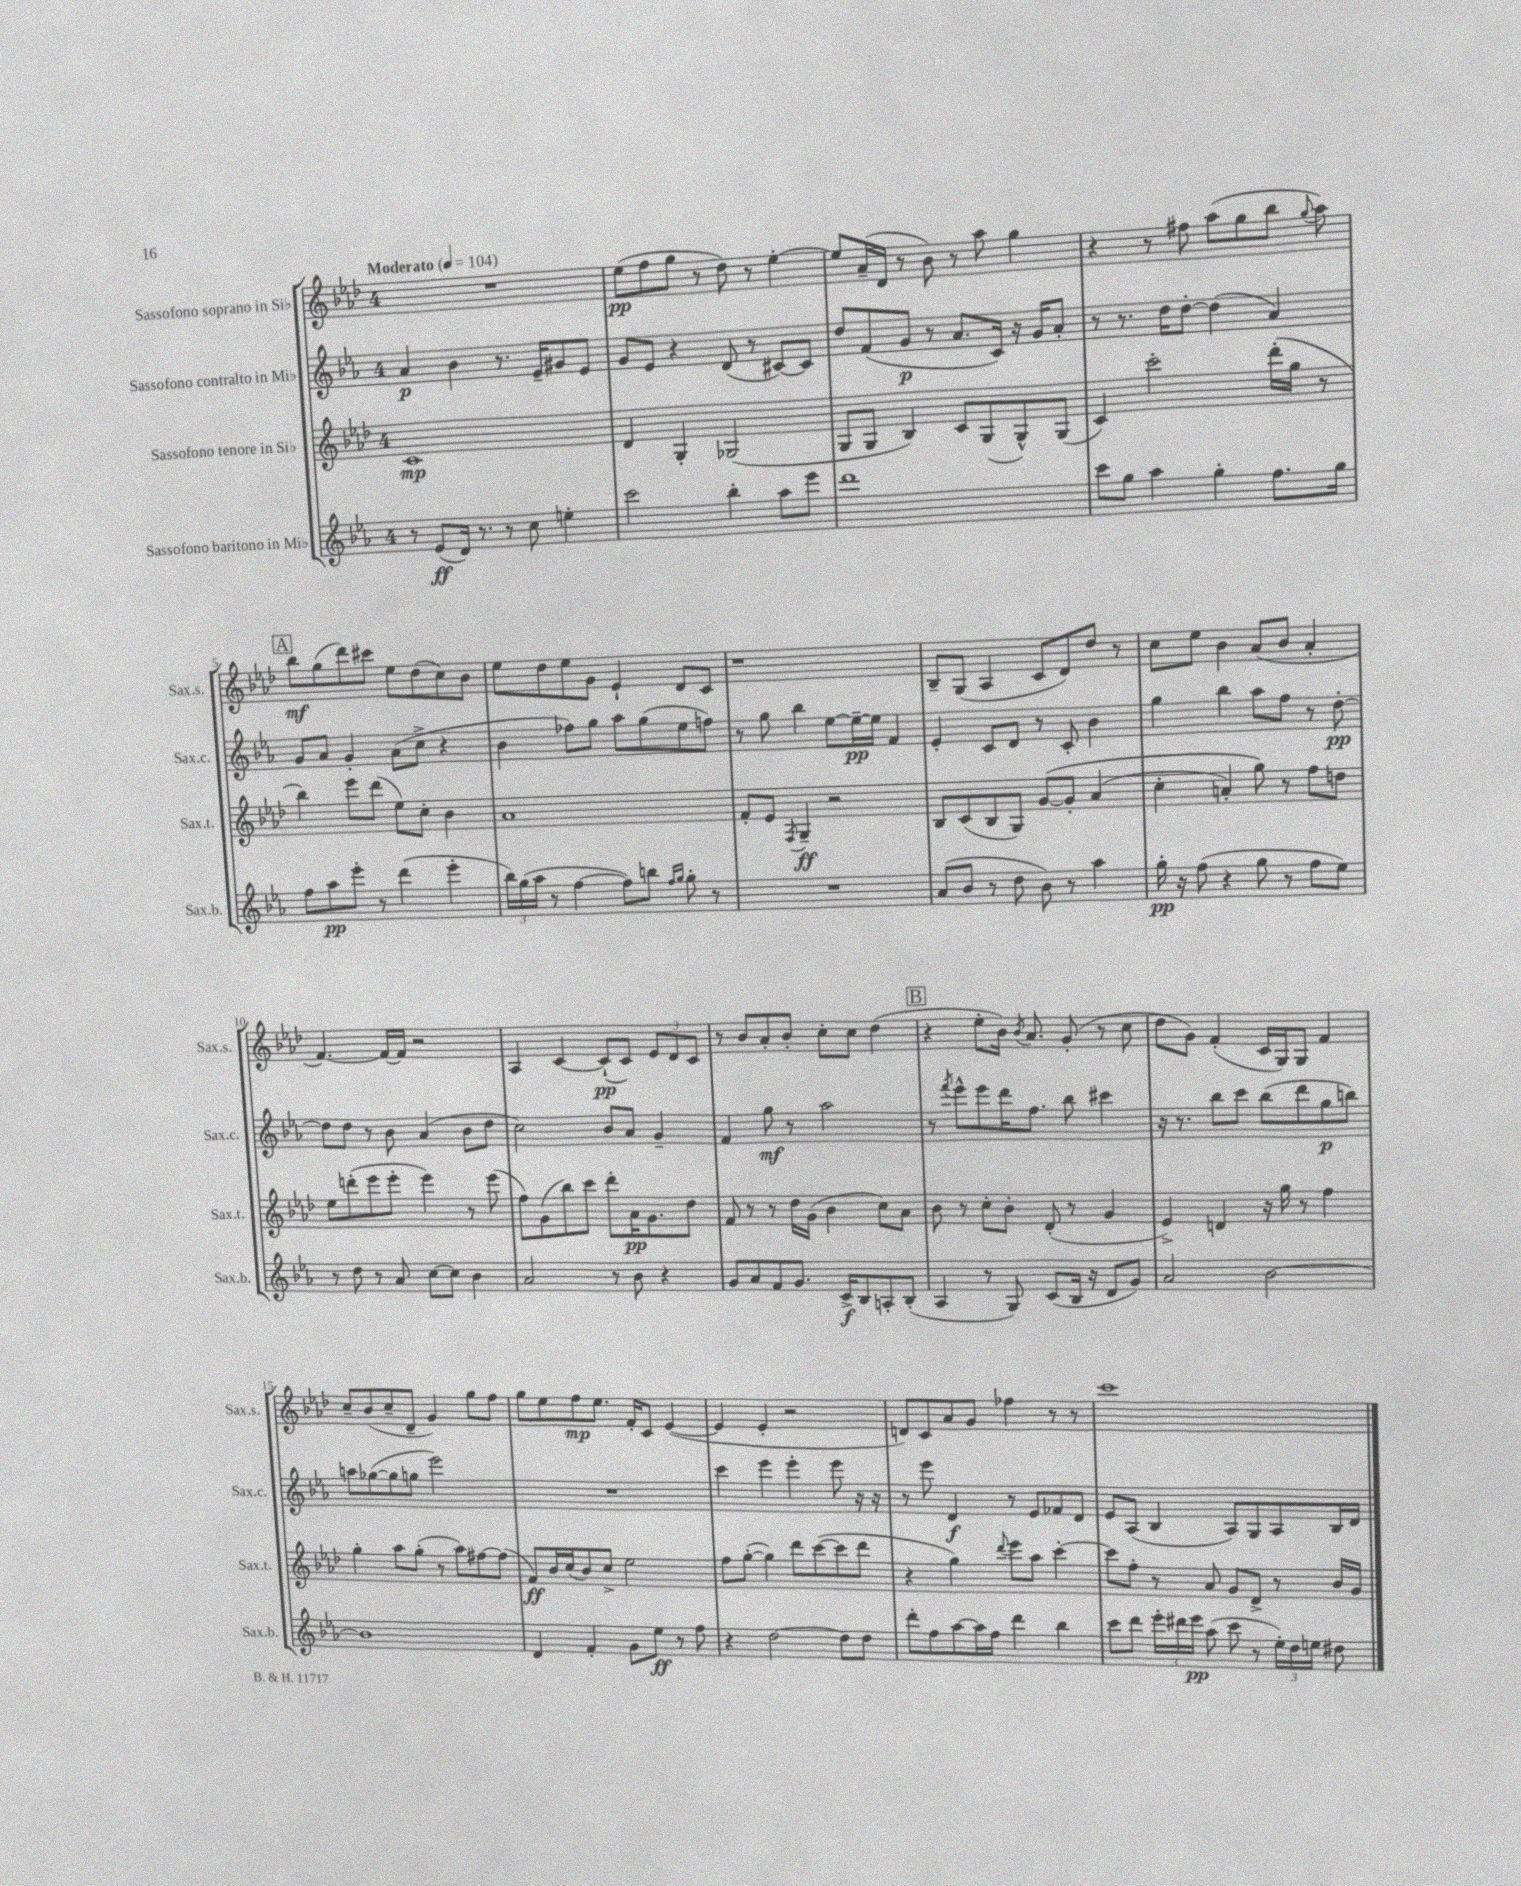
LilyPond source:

<<
\new StaffGroup <<
\new Staff = "s0" \with { instrumentName = "Sassofono soprano in Sib" shortInstrumentName = "Sax.s." } {
    \clef treble \key aes \major \once \override Staff.TimeSignature.style = #'single-digit \time 4/4 \tempo "Moderato" 4 = 104
    \autoBeamOff R1 |
    ees''8[\pp( f''8 g''8] r8 des''8) r8 ees''4~-. |
    ees''8[ aes'16--( des'16] r8 bes'8) r8 aes''8 g''4 |
    r4 r8 fis''8 aes''8[( g''8 bes''8] \appoggiatura { g''8 } aes''8) |
    \mark \markup { \box "A" } bes''8[\mf g''8( des'''8) cis'''8] ees''8[ des''8( c''8) bes'8] |
    ees''8[ des''8 ees''8 g'8] ees'4-! des'8[ c'8] |
    r1 |
    bes8[-- g8]( aes4 c'8[ des'8) des''8] r8 |
    c''8[ ees''8] bes'4 aes'8[( bes'8] aes'4-. |
    f'4.~) f'16[~ f'16] r2 |
    aes4 c'4~ c'8[-!\pp( c'8]) \tuplet 3/2 { ees'8[ des'8 c'8] } |
    r8 bes'8[ aes'8-. bes'8]-. c''8[-. c''8] des''4( |
    \mark \markup { \box "B" } r4 ees''8[-. bes'16]) \acciaccatura { bes'8 } aes'8. g'8-.( r8 c''8 |
    des''8[ g'8]) f'4-.( c'16[ g16) g8] f'4 |
    c''8[-- bes'8( c''8-- des'8]-- g'4) g''8[ f''8] |
    g''8[ ees''8 f''8\mp ees''8.] f'16[-. c'8] ees'4~( |
    ees'4 ees'4-. r2 |
    d'8[) c'8 aes'8 g'8] fes''4 r8 r8 |
    c'''1 \bar "|." |
}
\new Staff = "s1" \with { instrumentName = "Sassofono contralto in Mib" shortInstrumentName = "Sax.c." } {
    \clef treble \key ees \major \once \override Staff.TimeSignature.style = #'single-digit \time 4/4
    \autoBeamOff aes'4\p bes'4 r8. ees'16[-- gis'8 ees'8] |
    g'8[ ees'8] r4 d'8( r8 cis'8[~) cis'8] |
    d''8[ f'8( g'8]\p r8 aes'8.[ c'16]) r16 g'16[ aes'8]-. |
    r8 r8. d''16[ d''8]~-. d''4( aes'4) |
    \mark \markup { \box "A" } g'8[ aes'8] g'4-. aes'8[( c''8]-> r4 |
    bes'4 fes''8[) g''8] aes''8[ g''8( ees''8 f''8]) |
    r8 g''8 bes''4 ees''8[~ ees''16~--\pp ees''16] f'4 |
    ees'4-. c'8[ d'8] r8 c'8-. bes'4 |
    g''4 bes''4 aes''8[ f''8] r8 d''8~-.\pp |
    d''8[ d''8] r8 bes'8 aes'4( bes'8[ d''8] |
    c''2) bes'8[ aes'8] g'4-- |
    f'4 g''8\mf r8 aes''2 |
    \mark \markup { \box "B" } r8 \acciaccatura { f'''8 } ees'''8[-^ ees'''8 d'''16 f''8.] bes''8 cis'''4 |
    r16 r8. bes''8[ c'''8] bes''8[( d'''8 g''8\p b''8]) |
    a''8[ ges''8~( ges''8 g''8] ees'''2) |
    R1 |
    c'''4 ees'''4 ees'''4-. ees'''8 r16 r16 |
    r8 ees'''8 d'4\f r8 ees'8[ fes'8 d'8] |
    ees'8[ aes8]( bes4 aes8[) g8 aes8 bes16 d'16] \bar "|." |
}
\new Staff = "s2" \with { instrumentName = "Sassofono tenore in Sib" shortInstrumentName = "Sax.t." } {
    \clef treble \key aes \major \once \override Staff.TimeSignature.style = #'single-digit \time 4/4
    \autoBeamOff c'1\mp |
    des'4 g4-. ges2( |
    g8[ g8] bes4) c'8[ g8( g8-^) g8]( |
    c'4) c'''2-. des'''16[-.( g''16] r8 |
    \mark \markup { \box "A" } bes''4) ees'''8[ des'''8]( ees''8[) c''8]-. bes'4 |
    aes'1 |
    f'8[-. ees'8] \acciaccatura { f8 } g4--\ff r2 |
    bes8[ c'8( bes8 g8]) g'8[~\( g'8]-. aes'4( |
    c''4-. a'4-.) g''8\) r8 f''8[ d''8] |
    ees''8[ d'''8-.( ees'''8 ees'''8]-. ees'''4) r8 ees'''8( |
    f''8[) g'8( bes''8) c'''8] des'''8[-. aes'16\pp g'8. des''8] |
    f'8 r8 r8 des''16[ g'16]( bes'4 c''8[) aes'8] |
    \mark \markup { \box "B" } bes'8 r8 c''8[-. bes'8]-. des'8-.( r8 g'4 |
    ees'4->) d'4 r16 g''16 r8 f''4 |
    g''4-. aes''8[ g''8]-.( r8 aes''8[) fis''8~ fis''8]( |
    f'8[\ff) bes'16 c''16( bes'8) c''8]-> ees''2 |
    f''8[ g''8]~-.( g''4) des'''8[ c'''8~( c'''8 des'''8] |
    r4 g''4) \appoggiatura { des'''8 } ees'''8[ aes''8] c'''4~-. |
    c'''8[ f''8]-. r8 aes'8 g'8[ des'8]-> r8 bes'16[ g'16] \bar "|." |
}
\new Staff = "s3" \with { instrumentName = "Sassofono baritono in Mib" shortInstrumentName = "Sax.b." } {
    \clef treble \key ees \major \once \override Staff.TimeSignature.style = #'single-digit \time 4/4
    \autoBeamOff r8 ees'8[\ff( d'16]) r8. r8 c''8 e''4-. |
    c'''2 bes''4-. aes''8[ ees'''8] |
    d'''1 |
    c'''8[ g''8] aes''4 g''4-. f''8.[ g''16] |
    \mark \markup { \box "A" } f''8[ aes''8\pp ees'''8]-. r8 d'''4( ees'''4-. |
    \tuplet 3/2 { bes''16[) g''16( aes''16] } r8 f''4~ f''8[) b''8] \grace { f''16[ g''16] } g''8-. r8 |
    R1 |
    aes'8[( bes'8] r8 d''8 bes'8) r8 aes''4 |
    g''16-.\pp r16 f''8( r4 g''8 r8 f''8[ ees''8]) |
    r8 d''8 r8 aes'8 c''8[~ c''8] bes'4 |
    aes'2 r8 bes'8 r4 |
    g'8[ aes'8 f'8 g'8.] c'16[->\f bes8 a8-. bes8]-.( |
    \mark \markup { \box "B" } aes4 r8 g8) c'8[( bes16] r16 d'8[ g'8]) |
    aes'2 bes'2~ |
    bes'1 |
    d'4 f'4-. g'8[ ees''8]\ff r8 f''8 |
    r4 d''2~ d''8[ d''8] |
    d'''8[-. f''8 aes''8~ aes''16 f''16] d'''4 bes''4 |
    c'''8[ d'''8] \tuplet 3/2 { ees'''16[-. dis'''16 ees'''16]\pp } aes''8( c'''8 r8 \tuplet 3/2 { ees''16[-.) d''16 e''16] } dis''8 \bar "|." |
}
>>
>>
